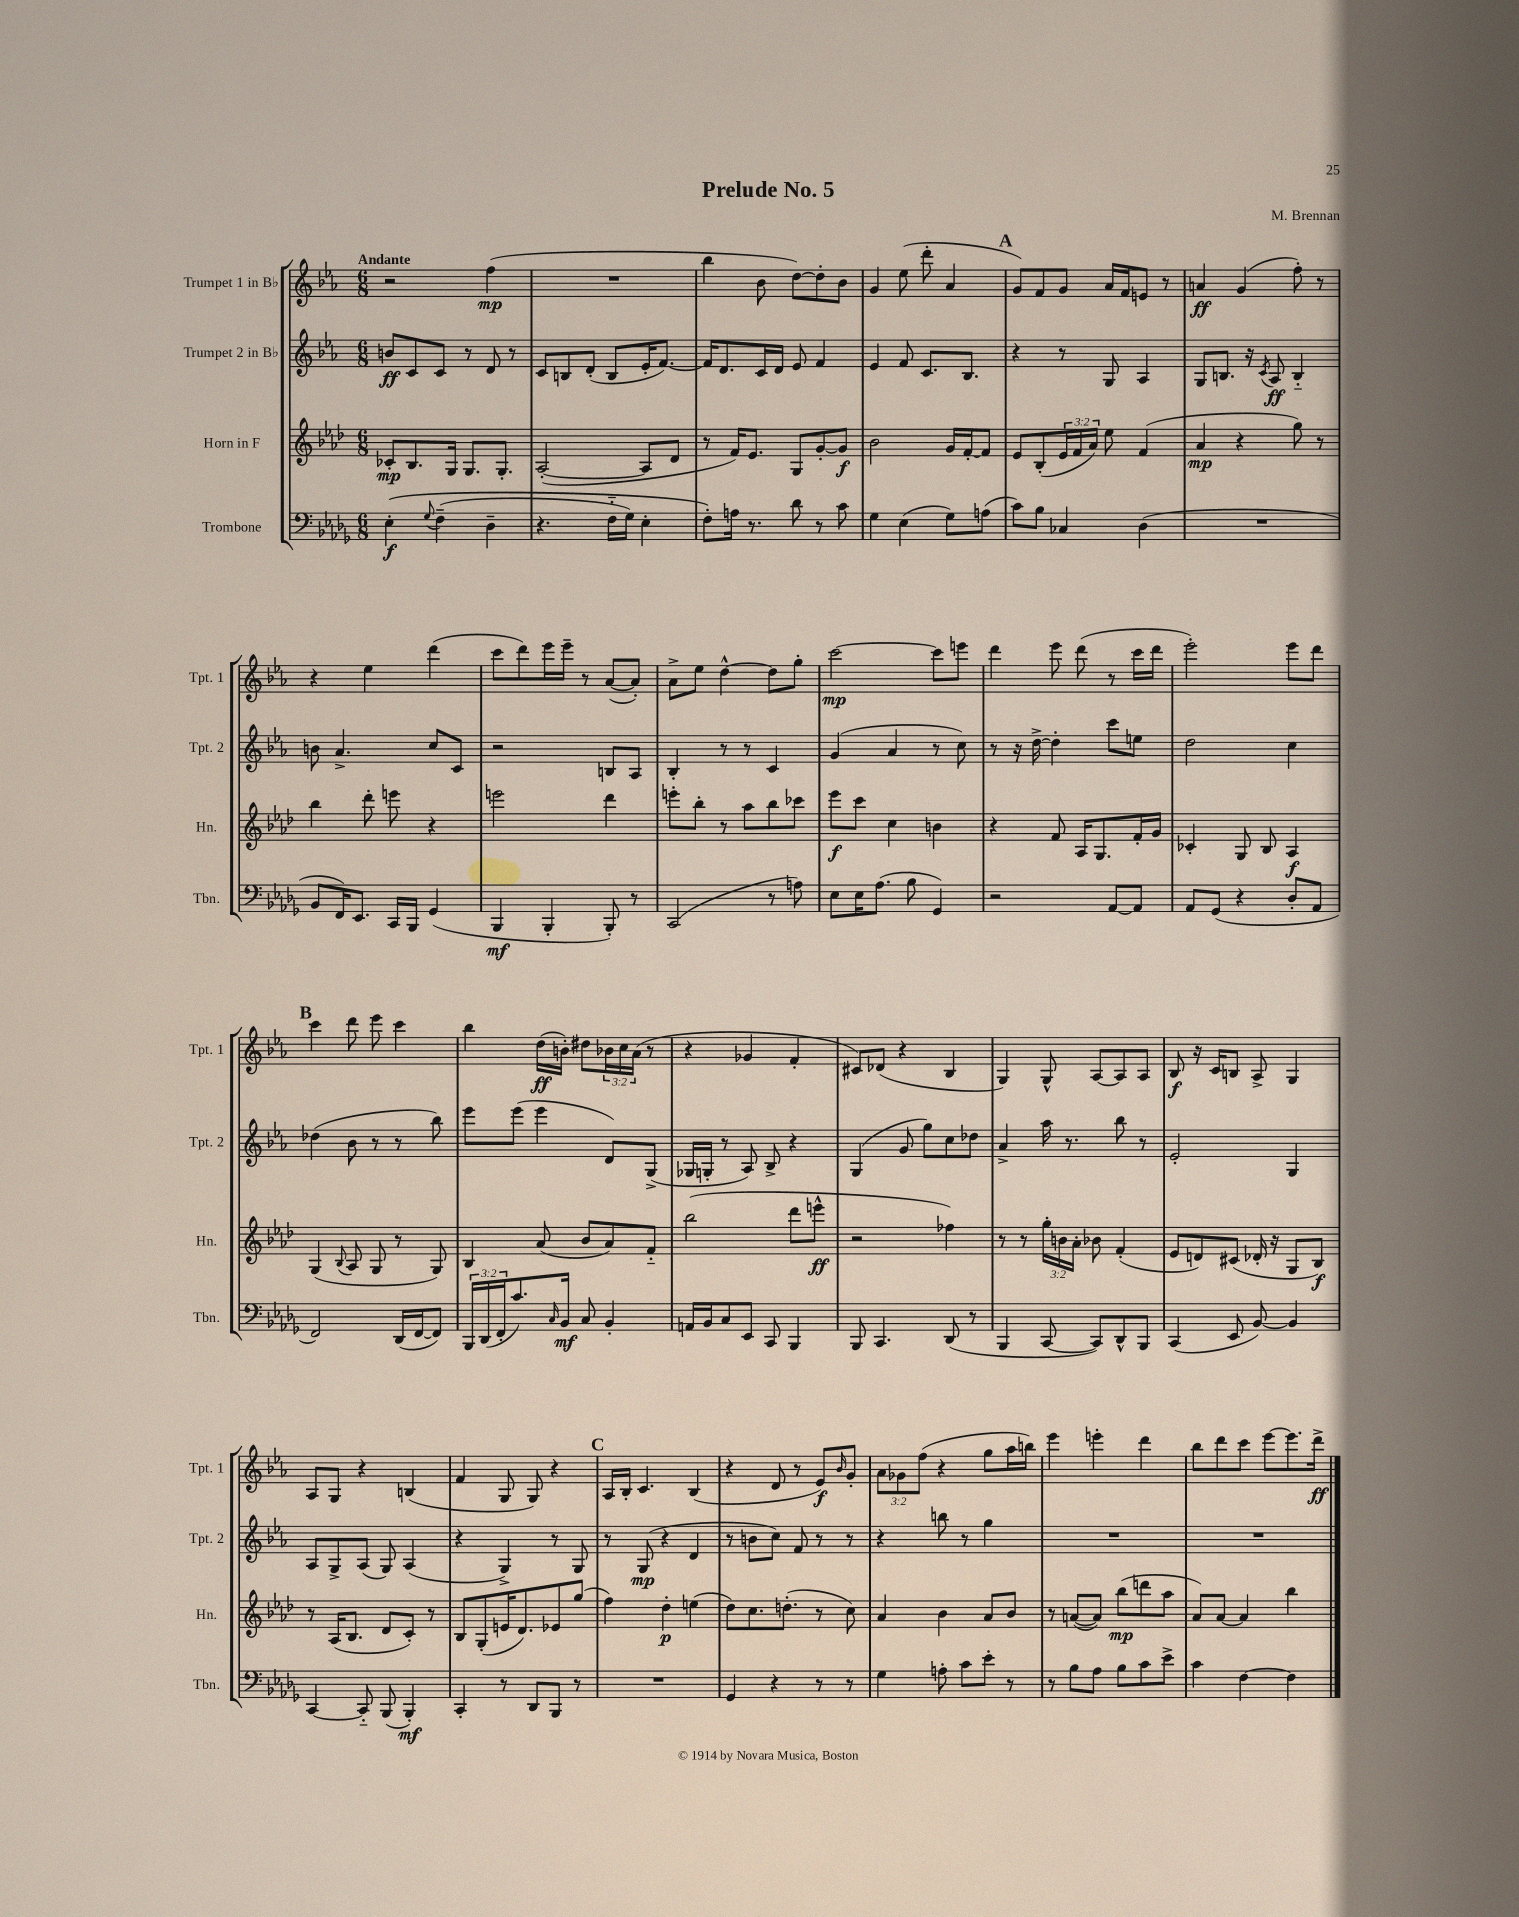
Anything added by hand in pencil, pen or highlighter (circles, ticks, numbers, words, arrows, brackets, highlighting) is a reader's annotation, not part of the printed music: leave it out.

**kern	**kern	**kern	**kern
*staff4	*staff3	*staff2	*staff1
*clefF4	*clefG2	*clefG2	*clefG2
*k[b-e-a-d-g-]	*k[b-e-a-d-]	*k[b-e-a-]	*k[b-e-a-]
*M6/8	*M6/8	*M6/8	*M6/8
&(4E-'\	8c-'/L	8b/L	2r
.	8.B-/	8c/	.
8qqG-/	.	.	.
(4F~\	.	8c/J	.
.	16G/Jk	.	.
.	8.G/L	8r	.
4D-~\	.	8d/	(4ff\
.	8.G'/J	.	.
.	.	8r	.
=	=	=	=
4.r	([2A-'/	8c/L	2.r
.	.	8B/	.
.	.	(8d'/J	.
16F'~\LL	.	8B/L	.
16G-\JJ)	.	.	.
4E-'\	8A-/]L	16e-'/K	.
.	.	[8.f/J)	.
.	8d-/J	.	.
=	=	=	=
8F'\L&)	8r	16f/]LK	4bb-\
.	.	8.d/	.
16A\Jk	16f/LK)	.	.
8.r	8.e-/J	.	.
.	.	16c/L	8b-\
.	.	16d/JJ	.
8d-\	8G/L	8e-/	[8dd\L)
8r	[8g'/	4f/	8dd'\]
8c\	8g/]J	.	8b-\J
=	=	=	=
4G-\	2b-\	4e-/	4g/
(4E-\	.	8f/	(8ee-\
.	.	8.c/L	8ddd'\
8G-\L)	16g/LL	.	4a-/
.	[16f'/J	8.B-/J	.
(8A\J	8f/]J	.	.
=	=	=	=
8c\L)	8e-/L	4r	8g/L)
8B-\J	(8B-'/	.	8f/
4C-/	24e-/L	8r	8g/J
.	24f/	.	.
.	24a-/JJ)	.	.
.	8ee-\	8G/	16a-/LL
.	.	.	16f/J
(4D-\	(4f/	4A-/	8e/J
.	.	.	8r
=	=	=	=
2.r	4a-/	8G/L	4a/
.	.	8.B/J	.
.	4r	.	(4g/
.	.	16r	.
.	.	8qc/	.
.	.	8A-/	.
.	8gg\)	4B'~/	8ff'\)
.	8r	.	8r
=	=	=	=
8BB-/L	4bb-\	8b\	4r
16FF/K)	.	4.a-^/	.
8.EE-/J	.	.	.
.	8ddd-'\	.	4ee-\
16CC/LL	8eee\	.	.
16BBB-/JJ	.	.	.
(4GG-/	4r	8cc/L	(4ddd\
.	.	8c/J	.
=	=	=	=
4BBB-/	2eee\	2r	8ccc\L
.	.	.	8ddd\)
4BBB-'/	.	.	16eee-\L
.	.	.	16eee-~\JJ
.	.	.	8r
8BBB-'/)	4ddd-\	8B/L	([8a-/L
8r	.	8A-/J	8a-'/]J)
=	=	=	=
(2CC/	8eee'\L	4B-'/	8a-^\L
.	8bb-'\J	.	8ee-\J
.	8r	8r	[4dd^^\
.	8aa-\L	8r	.
8r	8bb-\	4c/	8dd\]L
8A\)	8ccc-\J	.	8gg'\J
=	=	=	=
8E-\L	8eee-\L	(4g/	[2ccc\
16E-\K	8ccc\J	.	.
(8.A-\J	.	.	.
.	4cc\	4a-/	.
8B-\	.	.	.
4GG-/)	4b\	8r	8ccc\]L
.	.	8cc\)	8eee\J
=	=	=	=
2r	4r	8r	4ddd\
.	.	16r	.
.	.	[16dd^\	.
.	8f/	4dd'\]	8eee-\
.	16A-/LK	.	(8ddd\
.	8.G/	.	.
[8AA-/L	.	8ccc\L	8r
8AA-/]J	16f'/L	8ee\J	16ccc\LL
.	16g/JJ	.	16ddd\JJ
=	=	=	=
8AA-/L	4c-'/	2dd\	2eee-'\)
(8GG-/J	.	.	.
4r	8G/	.	.
.	8B-/	.	.
8D-'/L	4A-/	4cc\	8eee-\L
8AA-/J	.	.	8ddd\J
=	=	=	=
2FF/)	(4G/	(4dd-\	4ccc\
.	8qqB-/	.	.
.	8A-/	8b-\	8ddd\
.	8G/	8r	8eee-\
(16DD-/LL	8r	8r	4ccc\
[16FF/J	.	.	.
8FF/]J)	8G/)	8bb-\)	.
=	=	=	=
24BBB-/LL	4B-/	8eee-\L	4bb-\
(24DD-/	.	.	.
24FF'/J	.	.	.
8.c/)	.	(8eee-\J	.
.	(8a-/	4eee-\	(16dd\LL
16qqC/	.	.	.
16BB-/Jk	.	.	16b'\JJ)
8C/	8b-/L	.	8dd#\L
4BB-'/	8a-/)	8d/L)	24b-\L
.	.	.	24cc\
.	.	.	(24a-\JJ
.	8f'~/J	(8G^/J	8r
=	=	=	=
16AA/LL	(2bb-\	16G-/LL	4r
16BB-/J	.	16G'/JJ	.
8C/	.	8r	.
8EE-/J	.	8A-/)	4g-/
8CC/	.	8B-^/	.
4BBB-/	8ddd-\L	4r	4f'/
.	8eee^^\J	.	.
=	=	=	=
8BBB-/	2r	(4G/	8c#/L)
4.CC/	.	.	(8d-/J
.	.	8g/	4r
.	.	8gg\L)	.
(8DD-/	4ff-\)	8cc\	4B-/
8r	.	8dd-\J	.
=	=	=	=
4BBB-/	8r	4a-^/	4G/)
.	8r	.	.
[8CC/	24gg'\LL	16aa-\	8G^^/
.	24b\	.	.
.	.	8.r	.
.	24a-'\JJ	.	.
8CC/]L)	8b-\	.	[8A-/L
8DD-^^/	(4f'/	8bb-\	8A-/]
8BBB-/J	.	8r	8A-/J
=	=	=	=
(4CC/	8e-/L	2e-'/	8B-/
.	8d/)	.	16r
.	.	.	16c/LK
8EE-/	(8c#/J	.	8B/J
[8BB-/)	16d-'/	.	8A-^/
.	16r	.	.
4BB-/]	8G/L	4G/	4G/
.	8B-/J)	.	.
=	=	=	=
[4CC/	8r	8A-/L	8A-/L
.	(16A-/LK	8G^/	8G/J
.	8.B-/J	.	.
8CC'~/]	.	(8A-/J	4r
(8BBB-/	8d-/L	8G/)	.
4BBB-'/)	8c'/J)	(4A-/	(4B/
.	8r	.	.
=	=	=	=
4CC'/	8B-/L	4r	4f/
.	(8G'/	.	.
8r	16e/K	4G^/)	8G/
.	8.d-/)	.	.
8DD-/L	.	.	8G/)
8BBB-/J	8e-/	8r	4r
8r	(8gg/J	8G/	.
=	=	=	=
2.r	4ff\)	8r	16A-/LL
.	.	.	16B-'/JJ
.	.	(8G/	4.c/
.	4dd-'\	4r	.
.	(4ee\	4d/	(4B-/
=	=	=	=
4GG-/	8dd-\L)	8r	4r
.	8.cc\	8b\L	.
4r	.	8cc\J)	8d/
.	(8.dd'\J	.	.
.	.	8f/	8r
8r	8r	8r	8e-/L)
.	.	.	16qqb-/
8r	8cc\)	8r	8g'/J
=	=	=	=
4G-\	4a-/	4r	12a-\L
.	.	.	12g-\
.	.	.	(12ff\J
8A'\	4b-\	8bb\	4r
8c\L	.	8r	.
8e-'\J	8a-/L	4gg\	8gg\L
8r	8b-/J	.	16aa-\L
.	.	.	16bb\JJ)
=	=	=	=
8r	8r	2.r	4eee-\
8B-\L	([8a/L	.	.
8A-\J	8a/]J)	.	4eee'\
8B-\L	(8bb-\L	.	.
8c\	8ddd\	.	4ddd\
8e-^\J	8aa-\J	.	.
=	=	=	=
4c\	8a-/L)	2.r	8bb-\L
.	[8a-/J	.	8ddd\
[4F\	4a-/]	.	8ccc\J
.	.	.	[8eee-\L
4F\]	4bb-\	.	8.eee-\]
.	.	.	16ddd^\Jk
==	==	==	==
*-	*-	*-	*-
